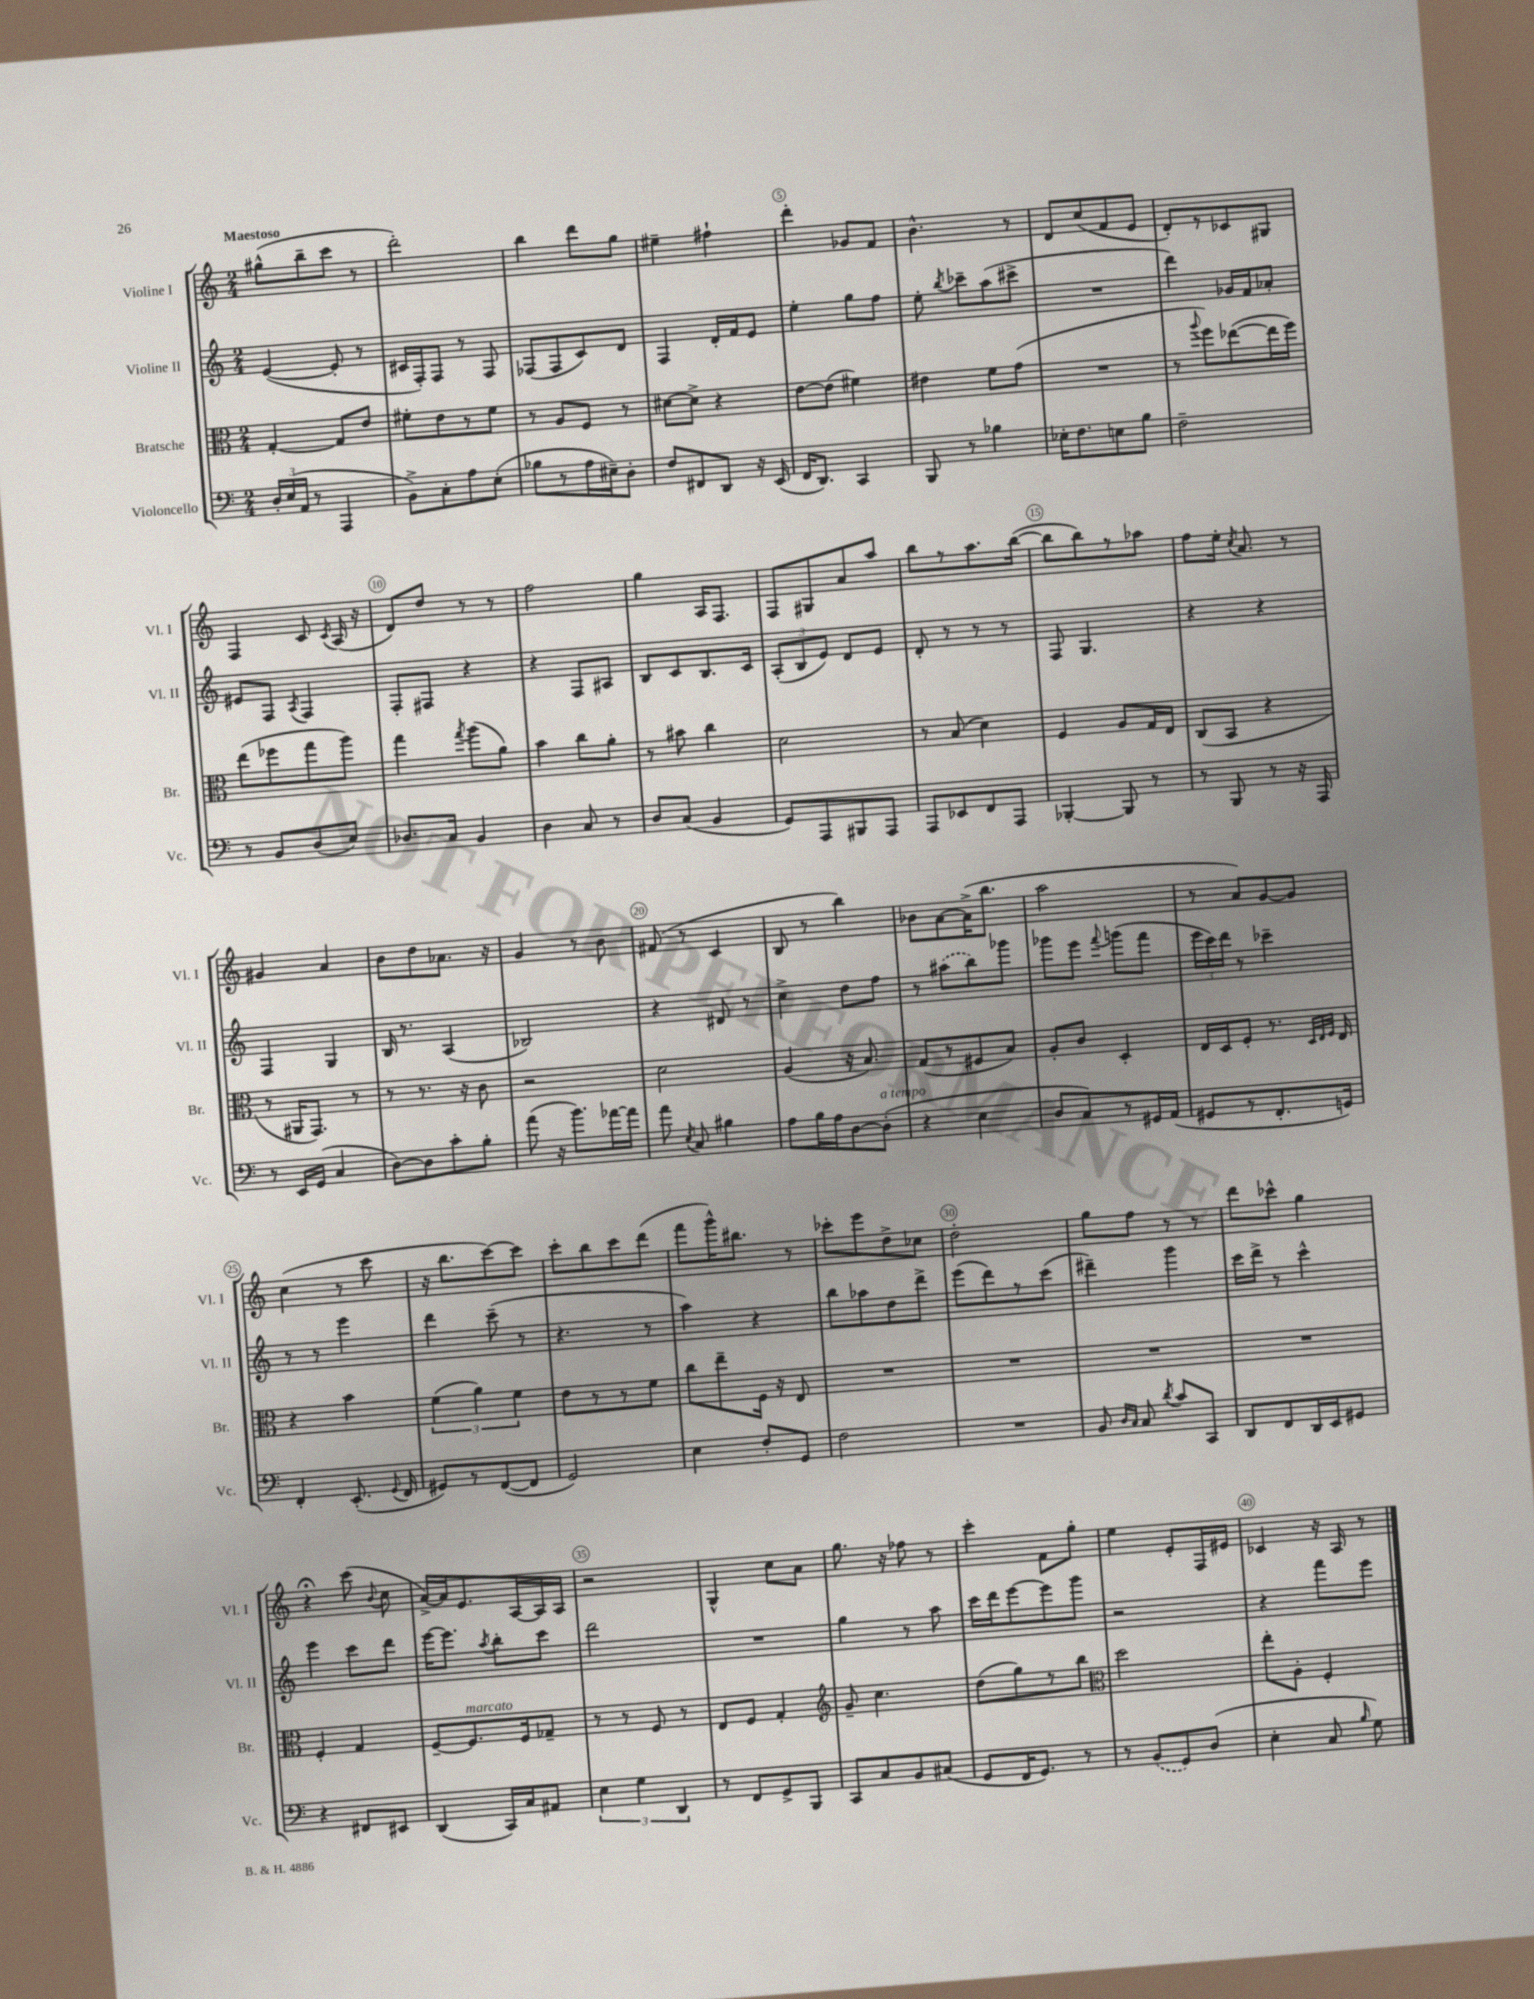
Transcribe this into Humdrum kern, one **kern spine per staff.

**kern	**kern	**kern	**kern
*staff4	*staff3	*staff2	*staff1
*clefF4	*clefC3	*clefG2	*clefG2
*k[]	*k[]	*k[]	*k[]
*M2/4	*M2/4	*M2/4	*M2/4
24D'	[4G'	([4e	(8gg#^^
(24E	.	.	.
24AA	.	.	.
8r	.	.	8bb~
4AAA	8G]	8e']	8ccc
.	8e	8r	8r
=	=	=	=
8BB^)	8f#'	16c#	2ddd')
.	.	16F')	.
8C'	8e	8F	.
8A	8r	8r	.
(8E'	8f#	8F	.
=	=	=	=
8B-	8r	(8F-	4bb
8r	8A	8F-	.
16A	8F	8c)	8ddd
16E#~)	.	.	.
8D'	8r	8d	8gg
=	=	=	=
8F	[8d#	4F	4ee#~
8FF#	8d#^]	.	.
8DD	4r	16d'	4ff#`
.	.	16f	.
16r	.	8e	.
(16EE	.	.	.
=	=	=	=
16FF	[8e	4ee'	4ddd'
8.DD)	.	.	.
.	(8e]	.	.
4CC	4f#)	8gg	8g-
.	.	8ff	8f
=	=	=	=
8BBB	4e#	8ee'	4.b^^
.	.	8qbb	.
8r	.	8ccc-~	.
4B-	8f	(8aa	.
.	(8g	8ccc#^	8r
=	=	=	=
16E-'	2r	2r	8d
8.F	.	.	.
.	.	.	(8cc
8E	.	.	8f
8B	.	.	8e
=	=	=	=
2F~	8r	4ddd)	8d')
.	8qqaa	.	.
.	8ff)	.	8r
.	([8ee-	16g-	8c-
.	.	16f	.
.	16ee-]	8a-'	8G#
.	16ff)	.	.
=	=	=	=
8r	(8ee	8e#	4F
8BB	8ff-	8F	.
.	.	8qA	.
(8D	8gg	4F	8c
.	.	.	8qc
8E)	8aa)	.	(16A
.	.	.	16r
=	=	=	=
8.D-	4gg	8F'	8d)
.	.	8F#	8dd
16C	.	.	.
.	8qgg	.	.
4BB	(8aa	4r	8r
.	8a)	.	8r
=	=	=	=
4D	4b	4r	2ff
8C	8cc	8F	.
8r	8a'	8A#	.
=	=	=	=
8D	8r	8B	4gg
(8C	8b#	8c	.
4BB	4cc	8.B	16A
.	.	.	8.F
.	.	16c	.
=	=	=	=
8GG)	2d	(12A'	8F
.	.	12B	.
8AAA	.	.	8G#
.	.	12e)	.
8BBB#	.	8d	8a
8AAA	.	8e	8aa
=	=	=	=
8AAA	8r	8d'	8bb
8EE-	(8B	8r	8r
8FF	4d)	8r	8.aa
8AAA	.	8r	.
.	.	.	([16bb
=	=	=	=
[4BBB-'	4F	8F	8bb]
.	.	4.G	8bb)
8BBB-]	8A	.	8r
8r	16G	.	8aa-
.	16E	.	.
=	=	=	=
8r	(8C	4r	8ff
8BBB	8BB	.	16ee'
.	.	.	8qcc
.	.	.	8.a
8r	4r	4r	.
16r	.	.	8r
16AAA	.	.	.
=	=	=	=
8r	8r	4F	4g#
16EE	16AA#	.	.
(16GG	8.GG)	.	.
4C	.	4G	4a
.	8r	.	.
=	=	=	=
[8D)	8r	16B	8b
.	.	8.r	.
8D]	8.r	.	8dd
8c'	.	(4A	8.a-
.	16r	.	.
8B'	8c	.	.
.	.	.	16r
=	=	=	=
(8a	2r	2B-)	4g
16r	.	.	.
8.b)	.	.	.
.	.	.	8r
[16a-	.	.	8b
16a-]	.	.	.
=	=	=	=
8a	2d	4r	(8f#
8qE	.	.	.
8C	.	.	8r
4B#	.	8d#	4c
.	.	8r	.
=	=	=	=
8A	(4A	4cc^	8B
16B	.	.	8r
16A	.	.	.
[8D	16r	8dd	4bb)
.	8.B)	.	.
(8D']	.	8ff	.
=	=	=	=
4r	(8G	8r	8b-
.	8r	(8aa#	[8a
4E	8F#	8bb)	(16a^]
.	.	.	8.bb
.	8B)	8ggg-	.
=	=	=	=
8D	8A'	8ggg-	2aa
8C)	8c	8eee	.
.	.	8qqfff	.
8r	4D'	(8ggg	.
16GG#	.	8fff	.
(16AA	.	.	.
=	=	=	=
8GG#	16E	24eee	8r
.	.	24ccc)	.
.	16D	.	.
.	.	24ddd	.
8r	8F'	8r	8a)
8.FF'	8.r	4ccc-~	[8g
.	.	.	8g]
.	32qqD	.	.
.	32qqE	.	.
.	32qqF	.	.
16GG)	16E	.	.
=	=	=	=
4FF'	4r	8r	(4cc
.	.	8r	.
(8.EE'	4b	4eee	8r
.	.	.	8ccc
8qqGG	.	.	.
16FF	.	.	.
=	=	=	=
8GG#)	(6f	4ddd	16r
.	.	.	8.bb
8r	.	.	.
.	6a)	.	.
([8FF	.	(8ccc~	[8ccc)
.	6f	.	.
8FF]	.	8r	8ccc]
=	=	=	=
2GG)	8e	4.r	8ccc'
.	8r	.	8bb
.	8r	.	8ccc
.	8f	8r	(8ddd
=	=	=	=
4E	8cc	4aa)	8fff
.	8ee~	.	16ggg^^)
.	.	.	8.bb#
8F'	16F	4r	.
.	16r	.	.
8GG	8E	.	8r
=	=	=	=
2F	2r	8bb	8ccc-'
.	.	8aa-	8eee
.	.	8dd	8dd^
.	.	8ddd^	8cc-
=	=	=	=
2r	2r	(8eee	2dd'
.	.	8ddd)	.
.	.	8r	.
.	.	(8ccc	.
=	=	=	=
8BB	2r	4ddd#~)	8gg
16qqD	.	.	.
16qqC	.	.	.
8C	.	.	8ff
8qd	.	.	.
8c	.	4ggg	8r
8CC	.	.	8r
=	=	=	=
8DD	2r	16ccc	8ddd
.	.	16ddd^	.
8FF	.	8r	8ccc-^^
16DD	.	4ccc^^	4gg
16EE	.	.	.
8GG#	.	.	.
=	=	=	=
4r	4F'	4eee	4r;
8FF#	4G	8ccc	(8ccc
.	.	.	8qqb
8EE#	.	8ddd	8cc
=	=	=	=
(4DD	[8F~	[16eee	[16a^)
.	.	8.eee]	16a]
.	8.F]	.	8.e
.	.	8qaa	.
16CC)	.	8bb'	.
16C	16F	.	[16A
8AA#	8G-~	8ccc	16A]
.	.	.	16A
=	=	=	=
6E	8r	2ddd	2r
.	8r	.	.
6G	.	.	.
.	8F	.	.
6DD	.	.	.
.	8r	.	.
=	=	=	=
8r	8E	2r	4G^^
8FF	8F	.	.
8GG^	4G'	.	8cc
8BBB	.	.	8a
=	=	=	=
*	*clefG2	*	*
8CC	8g~	4gg	8.gg
8C	4.cc	.	.
.	.	.	16r
8BB	.	8r	8ff-
(8C#	.	8aa	8r
=	=	=	=
8GG	(8dd	16ccc	4ccc'
.	.	16ddd	.
16FF	8gg)	[8eee	.
8.GG)	.	.	.
.	8r	8eee]	8f
8r	8bb	8ggg	8gg'
=	=	=	=
*	*clefC3	*	*
8r	2dd	2r	4ee
(8BB	.	.	.
8GG)	.	.	8e'
(8D	.	.	16F
.	.	.	16e#
=	=	=	=
4E'	8ee'	4r	4c-
.	8A'	.	.
8C	4F'	8fff	16r
.	.	.	16A
16qqB	.	.	.
8G)	.	8eee	8r
==	==	==	==
*-	*-	*-	*-
